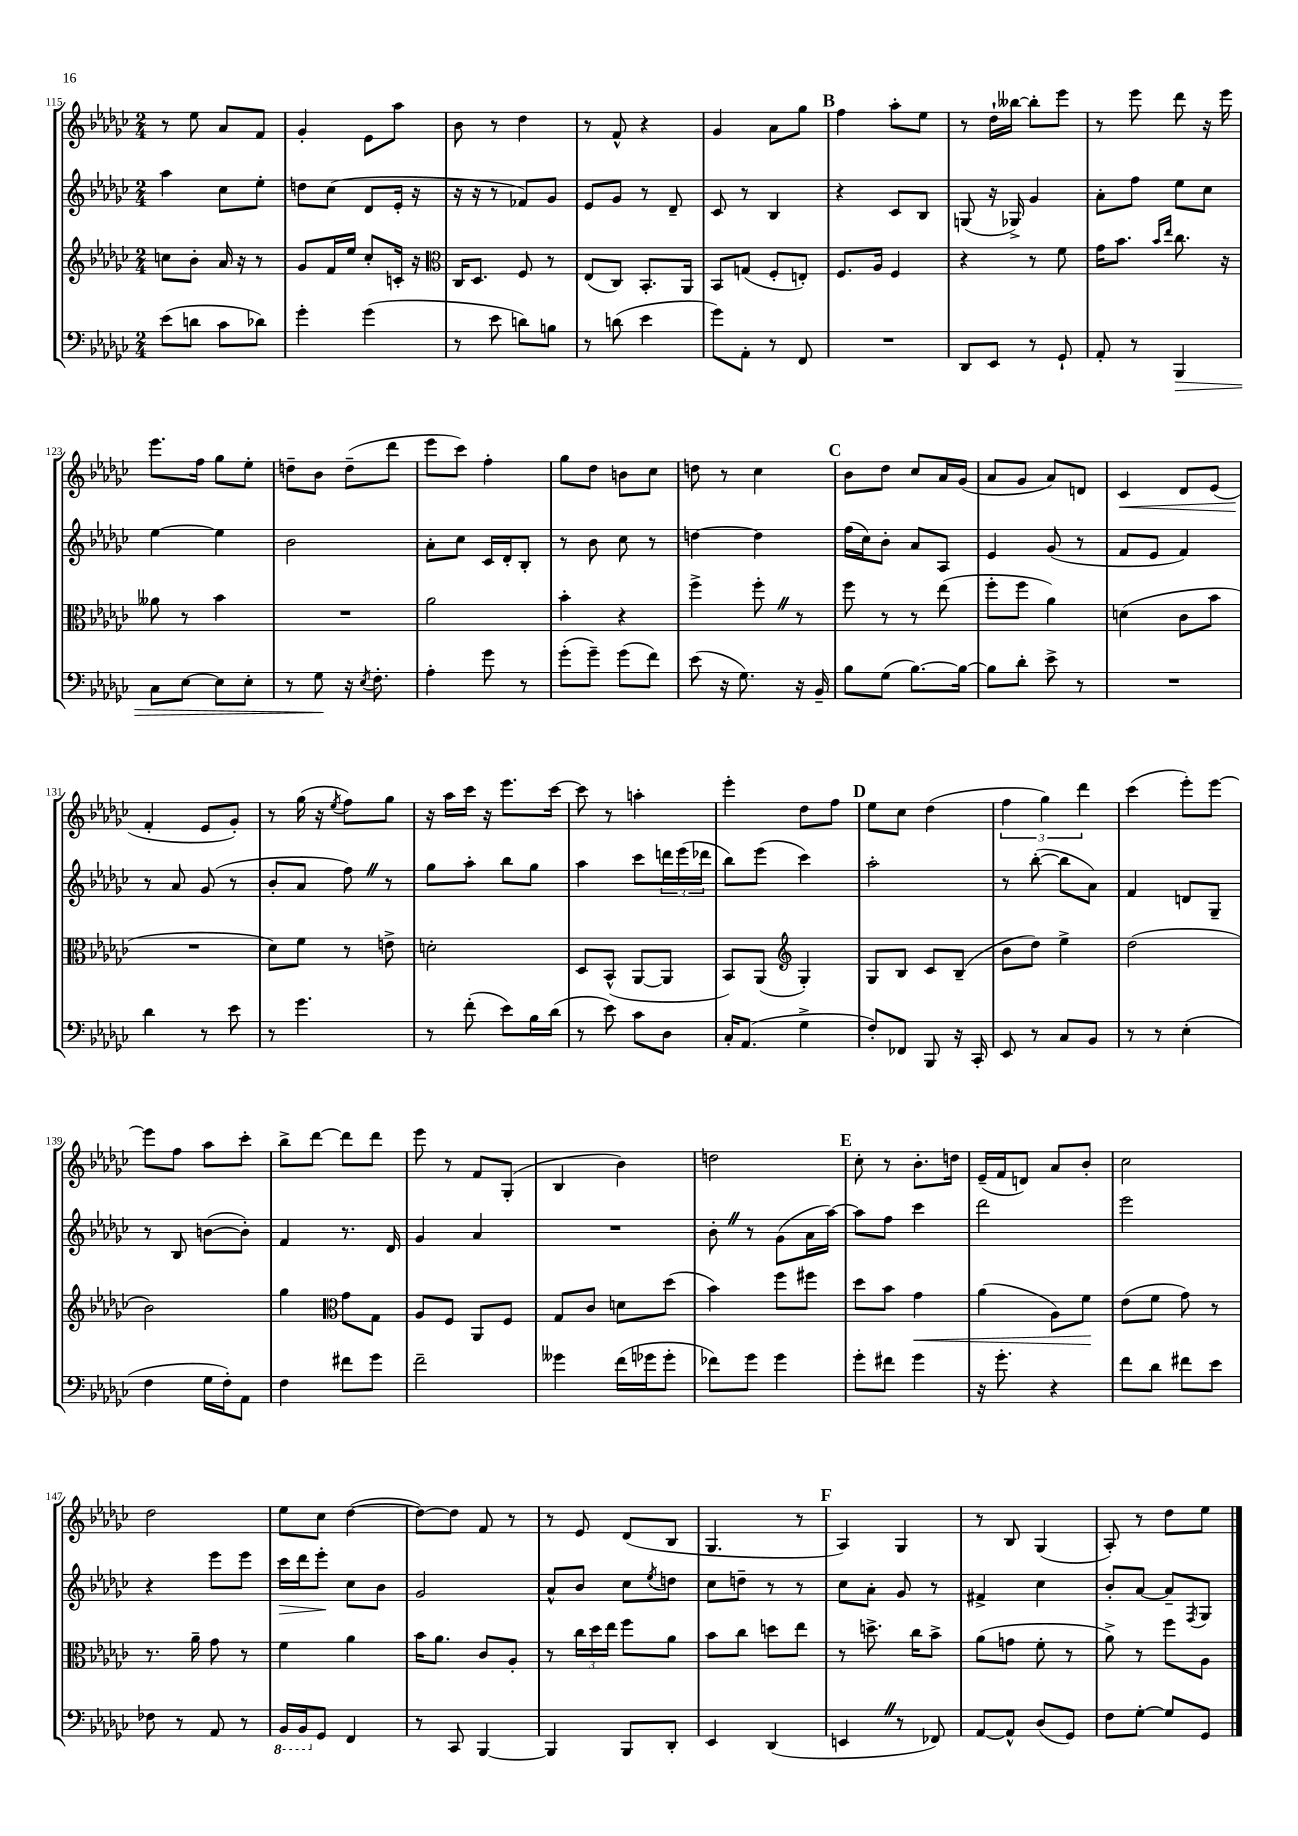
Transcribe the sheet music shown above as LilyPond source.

<<
\new StaffGroup <<
\new Staff = "s0" {
    \clef treble \key ges \major \numericTimeSignature \time 2/4
    r8 ees''8 aes'8 f'8 |
    ges'4-. ees'8 aes''8 |
    bes'8 r8 des''4 |
    r8 f'8-^ r4 |
    ges'4 aes'8 ges''8 |
    \mark \markup { \bold "B" } f''4 aes''8-. ees''8 |
    r8 des''16-! beses''16~ beses''8-. ees'''8 |
    r8 ees'''8 des'''8 r16 ees'''16 |
    ees'''8. f''16 ges''8 ees''8-. |
    d''8-- bes'8 d''8--( des'''8 |
    ees'''8 ces'''8) f''4-. |
    ges''8 des''8 b'8 ces''8 |
    d''8 r8 ces''4 |
    \mark \markup { \bold "C" } bes'8 des''8 ces''8 aes'16 ges'16( |
    aes'8 ges'8 aes'8) d'8 |
    ces'4\< des'8 ees'8( |
    f'4-.\! ees'8 ges'8-.) |
    r8 ges''16( r16 \acciaccatura { ees''8 } f''8) ges''8 |
    r16 aes''16 ces'''16 r16 ees'''8. ces'''16~ |
    ces'''8 r8 a''4-. |
    ees'''4-. des''8 f''8 |
    \mark \markup { \bold "D" } ees''8 ces''8 des''4( |
    \tuplet 3/2 { f''4 ges''4) des'''4 } |
    ces'''4( ees'''8-.) ees'''8~ |
    ees'''8 f''8 aes''8 ces'''8-. |
    bes''8-> des'''8~ des'''8 des'''8 |
    ees'''8 r8 f'8 ges8-.( |
    bes4 bes'4) |
    d''2 |
    \mark \markup { \bold "E" } ces''8-. r8 bes'8.-. d''16 |
    ees'16--( f'16 d'8) aes'8 bes'8-. |
    ces''2 |
    des''2 |
    ees''8 ces''8 des''4~( |
    des''8~) des''8 f'8 r8 |
    r8 ees'8 des'8( bes8 |
    ges4. r8 |
    \mark \markup { \bold "F" } aes4) ges4 |
    r8 bes8 ges4( |
    aes8-.) r8 des''8 ees''8 \bar "|." |
}
\new Staff = "s1" {
    \clef treble \key ges \major \numericTimeSignature \time 2/4
    aes''4 ces''8 ees''8-. |
    d''8 ces''8( des'8 ees'16-. r16 |
    r16 r16 r8 fes'8) ges'8 |
    ees'8 ges'8 r8 des'8-- |
    ces'8 r8 bes4 |
    \mark \markup { \bold "B" } r4 ces'8 bes8 |
    g8( r16 ges16->) ges'4 |
    aes'8-. f''8 ees''8 ces''8 |
    ees''4~ ees''4 |
    bes'2 |
    aes'8-. ces''8 ces'16 des'16-. bes8-. |
    r8 bes'8 ces''8 r8 |
    d''4~ d''4 |
    \mark \markup { \bold "C" } f''16( ces''16) bes'8-. aes'8 aes8 |
    ees'4 ges'8( r8 |
    f'8 ees'8 f'4) |
    r8 aes'8 ges'8( r8 |
    bes'8-. aes'8 f''8) \once \override BreathingSign.text = \markup { \musicglyph "scripts.caesura.straight" } \breathe r8 |
    ges''8 aes''8-. bes''8 ges''8 |
    aes''4 ces'''8 \tuplet 3/2 { d'''16 ees'''16( des'''16 } |
    bes''8) ees'''8( ces'''4) |
    \mark \markup { \bold "D" } aes''2-. |
    r8 bes''8~-.( bes''8 aes'8) |
    f'4 d'8 ges8-- |
    r8 bes8 b'8~( b'8-.) |
    f'4 r8. des'16 |
    ges'4 aes'4 |
    R2 |
    bes'8-. \once \override BreathingSign.text = \markup { \musicglyph "scripts.caesura.straight" } \breathe r8 ges'8( aes'16 aes''16~) |
    \mark \markup { \bold "E" } aes''8 f''8 ces'''4 |
    des'''2 |
    ees'''2 |
    r4 ees'''8 ees'''8 |
    ces'''16\> des'''16 ees'''8-.\! ces''8 bes'8 |
    ges'2 |
    aes'8-^ bes'8 ces''8 \acciaccatura { ees''8 } d''8 |
    ces''8 d''8-- r8 r8 |
    \mark \markup { \bold "F" } ces''8 aes'8-. ges'8 r8 |
    fis'4-> ces''4 |
    bes'8-. aes'8~ aes'8-- \acciaccatura { f8 } ges8 \bar "|." |
}
\new Staff = "s2" {
    \clef treble \key ges \major \numericTimeSignature \time 2/4
    c''8 bes'8-. aes'16 r16 r8 |
    ges'8 f'16 ees''16 ces''8-. c'16-. r16 |
    \clef alto ces16 des8. f8 r8 |
    ees8( ces8) bes,8.-. aes,16 |
    bes,8 g8( f8-. e8-.) |
    \mark \markup { \bold "B" } f8. aes16 f4 |
    r4 r8 f'8 |
    ges'16 bes'8. \grace { bes'16 ees''16 } ces''8. r16 |
    aeses'8 r8 bes'4 |
    R2 |
    aes'2 |
    bes'4-. r4 |
    f''4-> f''8-. \once \override BreathingSign.text = \markup { \musicglyph "scripts.caesura.straight" } \breathe r8 |
    \mark \markup { \bold "C" } f''8 r8 r8 ees''8( |
    f''8-. f''8 aes'4) |
    d'4( ces'8 bes'8 |
    R2 |
    des'8) f'8 r8 e'8-> |
    d'2-. |
    des8 bes,8-^( aes,8~ aes,8 |
    bes,8) aes,8( \clef treble ges4-.) |
    \mark \markup { \bold "D" } ges8 bes8 ces'8 bes8--( |
    bes'8 des''8) ees''4-> |
    des''2( |
    bes'2) |
    ges''4 \clef alto ges'8 ges8 |
    aes8 f8 aes,8 f8 |
    ges8 ces'8 d'8 des''8( |
    bes'4) f''8 fis''8 |
    \mark \markup { \bold "E" } des''8 bes'8 ges'4\< |
    aes'4( aes8) f'8\! |
    ees'8( f'8 ges'8) r8 |
    r8. aes'16-- ges'8 r8 |
    f'4 aes'4 |
    bes'16 aes'8. ces'8 aes8-. |
    r8 \tuplet 3/2 { ces''16 des''16 ees''16 } f''8 aes'8 |
    bes'8 ces''8 d''8 ees''8 |
    \mark \markup { \bold "F" } r8 d''8.-> ces''16 bes'8-> |
    aes'8( g'8 f'8-. r8 |
    aes'8->) r8 f''8 aes8 \bar "|." |
}
\new Staff = "s3" {
    \clef bass \key ges \major \numericTimeSignature \time 2/4
    ees'8( d'8 ces'8 des'8) |
    ges'4-. ges'4( |
    r8 ees'8 d'8) b8 |
    r8 d'8( ees'4 |
    ges'8) aes,8-. r8 f,8 |
    \mark \markup { \bold "B" } R2 |
    des,8 ees,8 r8 ges,8-! |
    aes,8-. r8 bes,,4\> |
    ces8 ees8~ ees8 ees8-. |
    r8 ges8\! r16 \acciaccatura { ees8 } f8.-. |
    aes4-. ges'8 r8 |
    ges'8-.( ges'8--) ges'8( f'8) |
    ees'8( r16 ges8.) r16 bes,16-- |
    \mark \markup { \bold "C" } bes8 ges8( bes8.~) bes16~ |
    bes8 des'8-. ees'8-> r8 |
    R2 |
    des'4 r8 ees'8 |
    r8 ges'4. |
    r8 f'8-.( ees'8) bes16 des'16( |
    r8 ees'8) ces'8 des8 |
    ces16-. aes,8.( ges4-> |
    \mark \markup { \bold "D" } f8-.) fes,8 bes,,8 r16 ces,16-. |
    ees,8 r8 ces8 bes,8 |
    r8 r8 ees4-.( |
    f4 ges16 f16-.) aes,8 |
    f4 fis'8 ges'8 |
    f'2-- |
    geses'4 f'16( ges'16 ges'8-. |
    fes'8) ges'8 ges'4 |
    \mark \markup { \bold "E" } ges'8-. fis'8 ges'4 |
    r16 ges'8.-. r4 |
    f'8 des'8 fis'8 ees'8 |
    fes8 r8 aes,8 r8 |
    \ottava #-1 bes,,16 bes,,16 \ottava #0 ges,8 f,4 |
    r8 ces,8 bes,,4~ |
    bes,,4 bes,,8 des,8-. |
    ees,4 des,4( |
    \mark \markup { \bold "F" } e,4 \once \override BreathingSign.text = \markup { \musicglyph "scripts.caesura.straight" } \breathe r8 fes,8) |
    aes,8~ aes,8-^ des8( ges,8) |
    f8 ges8~-. ges8 ges,8 \bar "|." |
}
>>
>>
\layout { \context { \Score currentBarNumber = #115 } }
